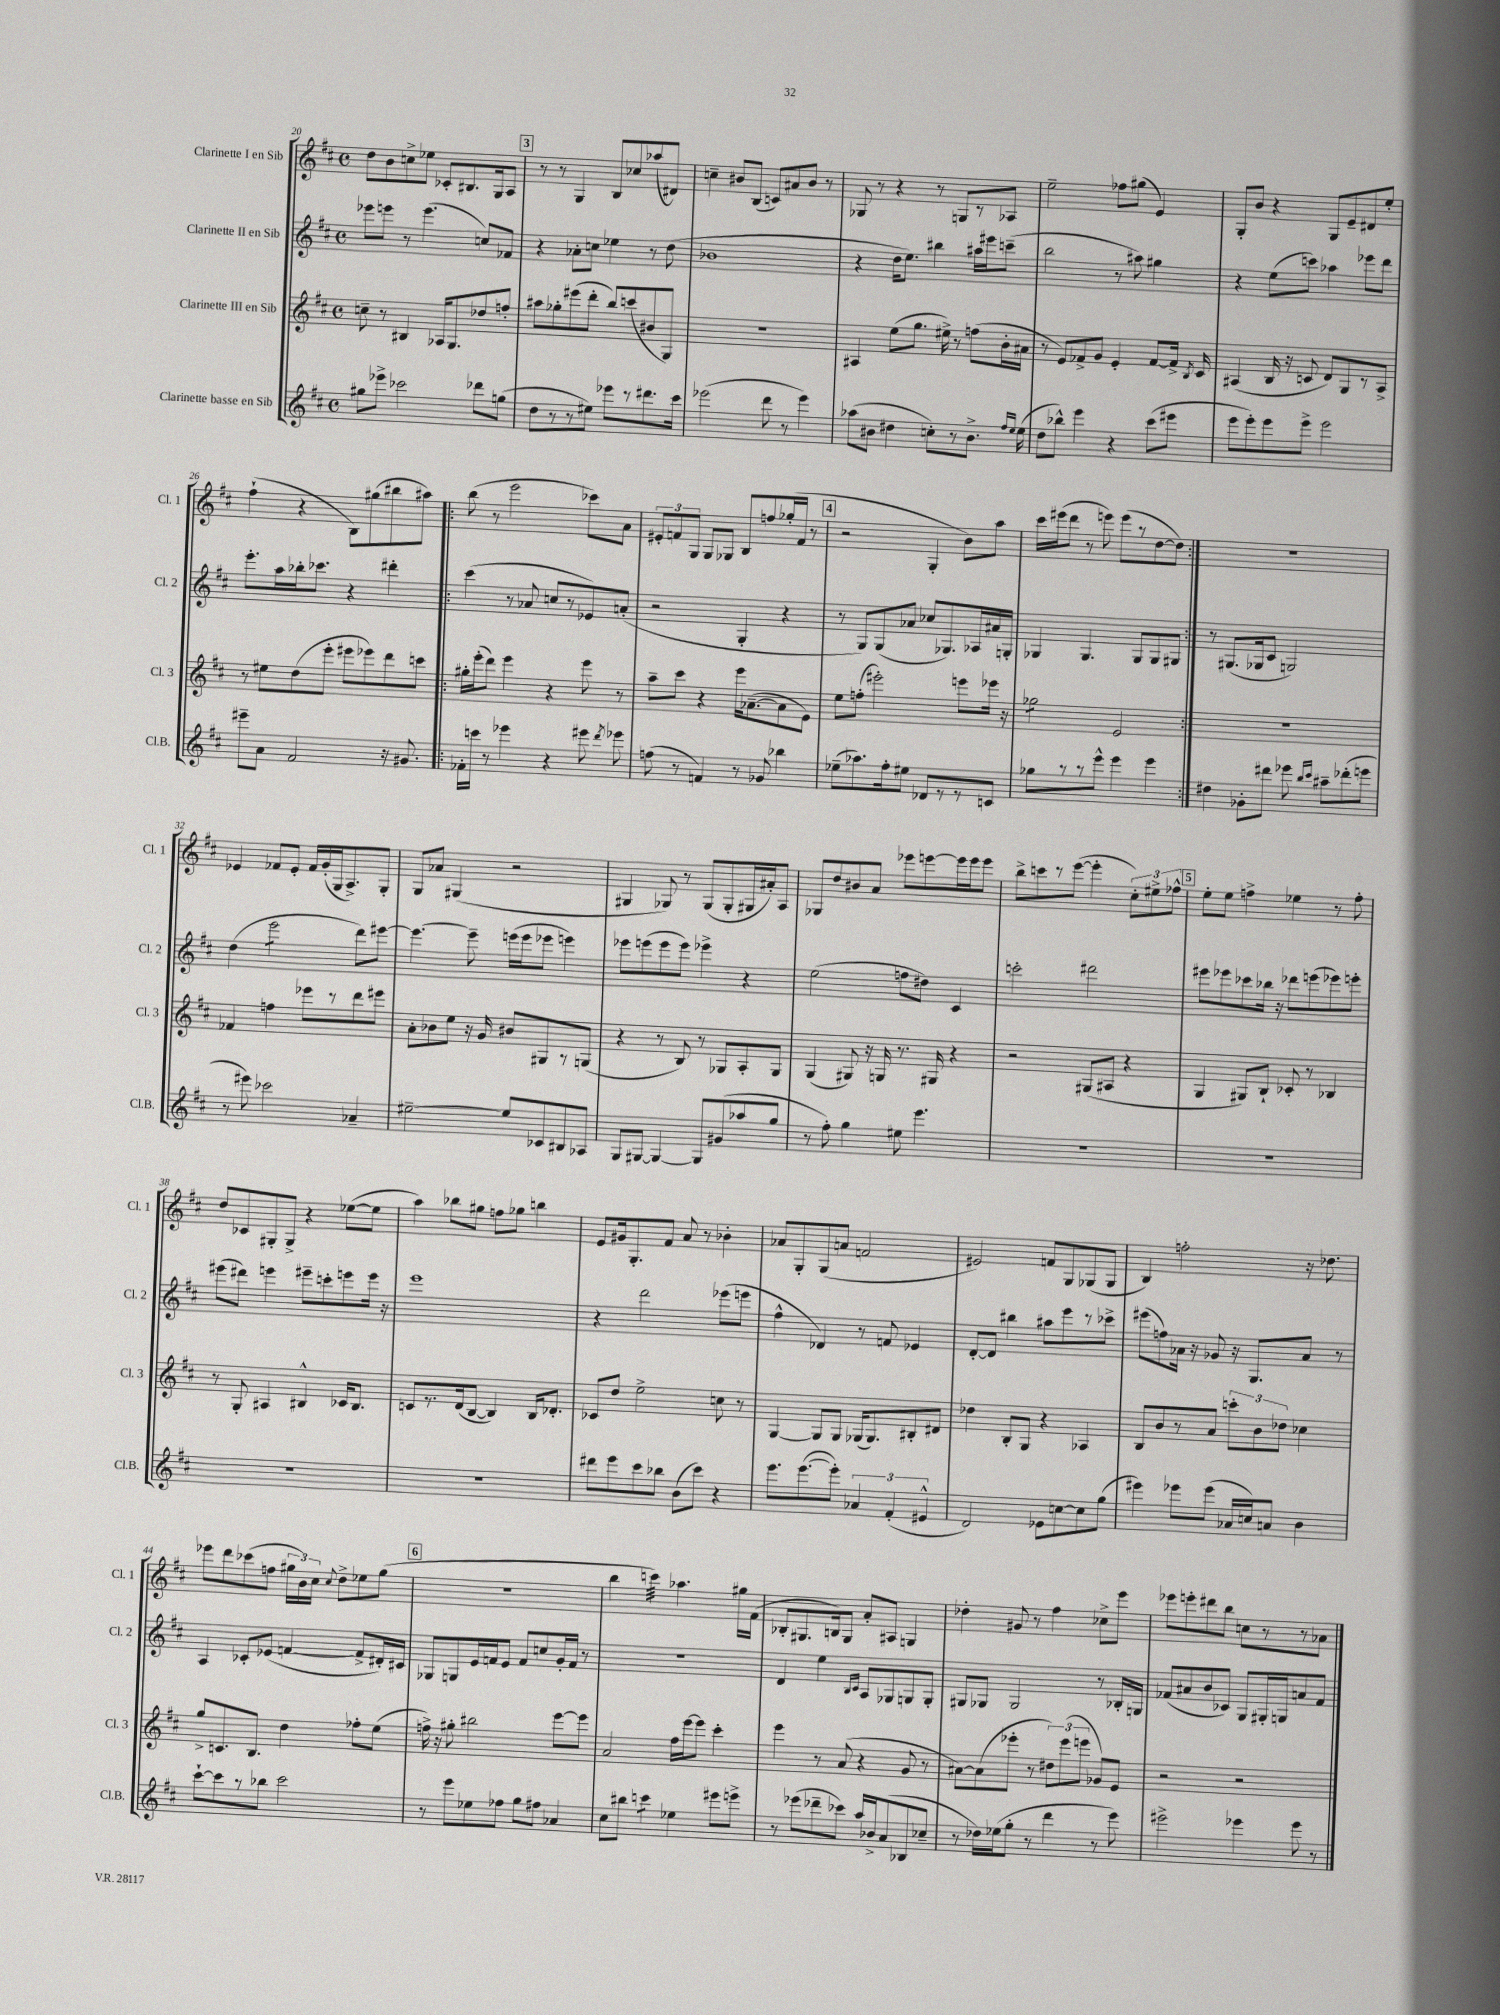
<<
\new StaffGroup <<
\new Staff = "s0" \with { instrumentName = "Clarinette I en Sib" shortInstrumentName = "Cl. 1" } {
    \clef treble \key d \major \defaultTimeSignature \time 4/4
    \autoBeamOff d''8[ b'8 c''8-> ees''8] ces'8[-. bis8. g16 a8] |
    \mark \markup { \box "3" } r8 r8 g4 b8[ ces''8 aes''8( dis'8]) |
    c''4-- bis'8[ b8]( c'8[) ais'8 bis'8] r8 |
    ges8 r8 r4 r8 g8[ r8 aes8] |
    e''2-- fes''8[ gis''8]( e'4) |
    g8[-. b'8] r4 g8[ e'8-- dis'8 e''8]-. |
    fis''4-!( r4 b8[) gis''8( bis''8 ais''8]) |
    \repeat volta 2 { b''8( r8 e'''2 ces'''8[) a'8] |
    \tuplet 3/2 { eis'8[-. f'8 g8] } g8[ ges8] b8[ f''8 ges''16-.( f'16] r8 |
    \mark \markup { \box "4" } r2 g4-. b'8[) a''8] |
    cis'''16[ eis'''16( d'''8] r8 e'''8) e'''8[( r8 d''8~ d''8]) | }
    R1 |
    ees'4 fes'8[ ees'8]-. fes'16[ g'16-.( g16 a8.->) g8]-. |
    g8[ aes'8] gis4( r2 |
    gis4 ges8) r8 ges8[( ges8-. gis16 ais'16-.) a8] |
    ges8[ d''8 bis'8 a'8] ees'''8[ e'''8~ e'''16 e'''16 e'''8] |
    b''8[-> c'''8 r8 e'''8]~( e'''4-. \tuplet 3/2 { cis''8[-.) eis''8-> fes''8]-^ } |
    \mark \markup { \box "5" } e''8[-. e''8] f''4-> ees''4 r8 f''8-. |
    d''8[ ces'8 gis8-. gis8]-> r4 ees''8[~( ees''8] |
    a''4) bes''8[ gis''8] f''8[ ges''8] b''4 |
    e'8[ gis'16 g8.-. fis'8] a'8 r8 bes'4-. |
    aes'8[ g8-. g8( a'8] f'2 |
    eis'2) f'8[ g8 ges8( ges8] |
    b4) f''2-. r16 des''8. |
    ees'''8[ d'''8 ces'''8( f''8] \tuplet 3/2 { gis''16[ b'16) cis''16] } \appoggiatura { cis''8 } d''8[-> ees''8 gis''8]( |
    \mark \markup { \box "6" } R1 |
    b''4 c'''4:32) aes''4. gis''16[ fis'16]( |
    bes8[-. gis8. b16) gis8] a'8[-. ais8] g4 |
    des''4-. gis'8 r8 fis''4 ces''8[-> e'''8] |
    ees'''8[ e'''8-. dis'''8 b''8] c''8[ r8 r8 aes'8] \bar "|." |
}
\new Staff = "s1" \with { instrumentName = "Clarinette II en Sib" shortInstrumentName = "Cl. 2" } {
    \clef treble \key d \major \defaultTimeSignature \time 4/4
    \autoBeamOff ees'''8[ e'''8] r8 e'''4.( c''8[) fes'8] |
    \mark \markup { \box "3" } r4 aes'8[-. c''8] ees''4 r8 d''8( |
    bes'1 |
    r4 d''16[ e''8.]) bis''4 ais''16[ eis'''16 c'''8]--( |
    b''2 r8 ais''8) gis''4 |
    r4 e''8[( c'''8]) aes''4 ees'''8[ d'''8] |
    e'''8.[-. a''16 bes''16-. ces'''8.] r4 dis'''4-. |
    \repeat volta 2 { cis'''4( r8 aes'8 c''8[ r8 ees'8) a'8]-.( |
    r2 g4-. r4 |
    \mark \markup { \box "4" } r8 g8[) g8( aes'8] ces''8[ ges8.) aes16 ais'16 g16]-. |
    ges4 ges4. ges8[ ges8 gis8] | }
    r8 gis8.[( ges16 cis'8] g2) |
    d''4( e'''2:8 d'''8[) eis'''8]~ |
    eis'''4.~ eis'''8-- e'''16[( e'''16 ees'''8] e'''4) |
    ees'''8[ e'''8( e'''8 e'''8]) ees'''4-> r4 |
    e''2( f''8[ dis''8]) cis'4 |
    c'''2-. dis'''2 |
    \mark \markup { \box "5" } eis'''8[ ees'''8 ces'''8 bes''16] r16 des'''8[ e'''8( ees'''8) e'''8]-. |
    eis'''8[( dis'''8]) e'''4 eis'''8[-- c'''8-. e'''8 e'''16] r16 |
    e'''1 |
    r4 d'''2 ees'''8[( e'''8] |
    fis''4-^ des'4) r8 f'8 ees'4 |
    d'8[~-. d'8] bis''4 ais''8[ e'''8 r8 ces'''8]-> |
    eis'''8[( f''8) aes'16] r16 ges'8 r16 g8.[ aes'8] r8 |
    a4 ces'8[-. ees'8]( f'4~ f'8[-> dis'16-.) cis'16] |
    \mark \markup { \box "6" } ges8[ g8 e'16 f'16 e'8] f'8[ c''8 g'16-. f'16] r8 |
    r1 |
    d'4 e''4 \grace { b16[ cis'16] } a8[ ges8 g8 g8]-. |
    gis8[ ges8] ges2 r8 bes16[-. g16] |
    fes'8[( ais'8 b'8 ces'8]) g8[ gis16-. g16 a'8 fes'8] \bar "|." |
}
\new Staff = "s2" \with { instrumentName = "Clarinette III en Sib" shortInstrumentName = "Cl. 3" } {
    \clef treble \key d \major \defaultTimeSignature \time 4/4
    \autoBeamOff c''8-- r8 bis4 aes16[ g8. des''8 f''8]-. |
    \mark \markup { \box "3" } ais''8[ ges''8-. eis'''8( d'''8]-. b''8[) c'''8( bis'8 g8]) |
    R1 |
    ais4 e''8[( g''8.] eis''16->) r8 f''8[( b'16-. ais'16] |
    r8 e'8[) fes'8-> g'8] e'4-. fes'8[~ fes'16]-> \acciaccatura { b8 } cis'16 |
    ais4( b16 r16 c'8 d'8[) g8 r8 ais8]-> |
    r8 eis''8[ d''8( e'''8]-. eis'''8[ ees'''8) d'''8 c'''8] |
    \repeat volta 2 { gis''16[-. e'''16-.( d'''8]) e'''4 r4 e'''8 r8 |
    a''8[-- cis'''8] r4 e'''16[ aes'8.~--( aes'8 e'8]) |
    \mark \markup { \box "4" } e''8[ f''8]-.( eis'''2-.) e'''8[ ees'''16] r16 |
    ges''2:8 e'2 | }
    r1 |
    fes'4 f''4 ees'''8[ r8 d'''8 eis'''8] |
    a'8[-. bes'8 e''8] r16 g'16 bis'8[ gis8 r8 g8]( |
    r4 r8 b8) r8 ges8[ a8-. ges8] |
    g4( gis8) r16 g16 r8. gis16 r4 |
    r2 gis8[( ais8] r4 |
    \mark \markup { \box "5" } g4 gis8[) b8]-! ces'8-. r8 bes4 |
    r8 g8-. ais4 bis4-^ ces'16[ bis8.] |
    c'8[ r8. d'16( b8]~ b4) b16[ des'8.]-. |
    ces'8[ d''8] e''2-> c''8 r8 |
    g4~ g8[ g8] ges16[( ges8.) bis8-. dis'8] |
    des''4 b8[-. g8] r4 aes4 |
    b8[ b'8 r8 a'8] \tuplet 3/2 { c'''8[-. b'8 des''8] } ces''4 |
    g''8[-> c'8. b8.] d''4 fes''8[-. e''8]( |
    \mark \markup { \box "6" } f''16->) r16 gis''8-. bis''2 e'''8[~ e'''8] |
    a'2 fis''16[ e'''16~ e'''8] cis'''4-. |
    e'''4 r8 a'8( r4 g'8 r8 |
    ais'8[~) ais'8( ees'''8]-. r8 \tuplet 3/2 { dis''8[) ees'''8( e'''8] } ges'8[) e'8] |
    r2 r2 \bar "|." |
}
\new Staff = "s3" \with { instrumentName = "Clarinette basse en Sib" shortInstrumentName = "Cl.B." } {
    \clef treble \key d \major \defaultTimeSignature \time 4/4
    \autoBeamOff gis''8[ ees'''8]-> ces'''2 des'''8[ g''8]( |
    \mark \markup { \box "3" } d''8[ r8 r8 eis''8]) ees'''8[ r8 dis'''8. cis'''16] |
    ees'''2( d'''8 r8 ees'''4) |
    aes''8[( bis'8] dis''4 c''8[-.) r8 bis'8.]-> \grace { fis''16[ e''16] } e''16( |
    d''8[ bes''8]-^) e'''4 r4 cis'''8[( eis'''8] |
    e'''8[ e'''8-.) e'''8 e'''8]-> e'''2 |
    eis'''8[-- a'8] fis'2 r16 gis'8. |
    \repeat volta 2 { fes'16[-. c'''16] r8 ees'''4 r4 eis'''8 \acciaccatura { d'''8 } ees'''8 |
    f''8( r8 f'4) r8 ges'8 bes''4 |
    \mark \markup { \box "4" } ees''8[--( aes''8.) fis''16-. eis''8] des'8[ r8 r8 c'8] |
    ges''8[ r8 r8 e'''8]-^ e'''4 e'''4 | }
    dis''4 ges'8[-. dis'''8] ees'''8 \grace { b''16[ cis'''16] } ais''8[-- des'''8-.( e'''8] |
    r8 eis'''8) ces'''2 aes'4-- |
    eis''2~-- eis''8[ ces'8 bis8 aes8] |
    g8[ gis8]~ gis4~ gis8[ gis'8( aes''8 g''8] |
    r8 fis''8-.) g''4 eis''8 e'''4. |
    R1 |
    \mark \markup { \box "5" } R1 |
    R1 |
    R1 |
    dis'''8[ e'''8 cis'''8 bes''8] b'8[( cis'''8]) r4 |
    e'''8.[ e'''8.~( e'''8]-.) \tuplet 3/2 { aes'4 fis'4-.( eis'4-^ } |
    d'2) ees'8[ c''8~ c''8 g''8]( |
    eis'''4) ees'''8[ ees'''8]( aes'16[ c''16) a'8] b'4 |
    cis'''8[~-! cis'''8 r8 bes''8] cis'''2 |
    \mark \markup { \box "6" } r8 e'''8[ ees''8 fes''8] g''8[ fis''8] aes'4 |
    cis''8[ bis''8] c'''4:8 ees''4 eis'''8[ e'''8]-> |
    r8 ees'''8[( des'''8-- ces'''8]) a''16[ bes'16-> a'8( bes8 ces''8]-- |
    r8 des''16[) ees''16( g''8]-. r8 d'''4 r8 e'''8) |
    eis'''2-> ees'''4 ees'''8 r8 \bar "|." |
}
>>
>>
\layout { \context { \Score currentBarNumber = #20 } }
